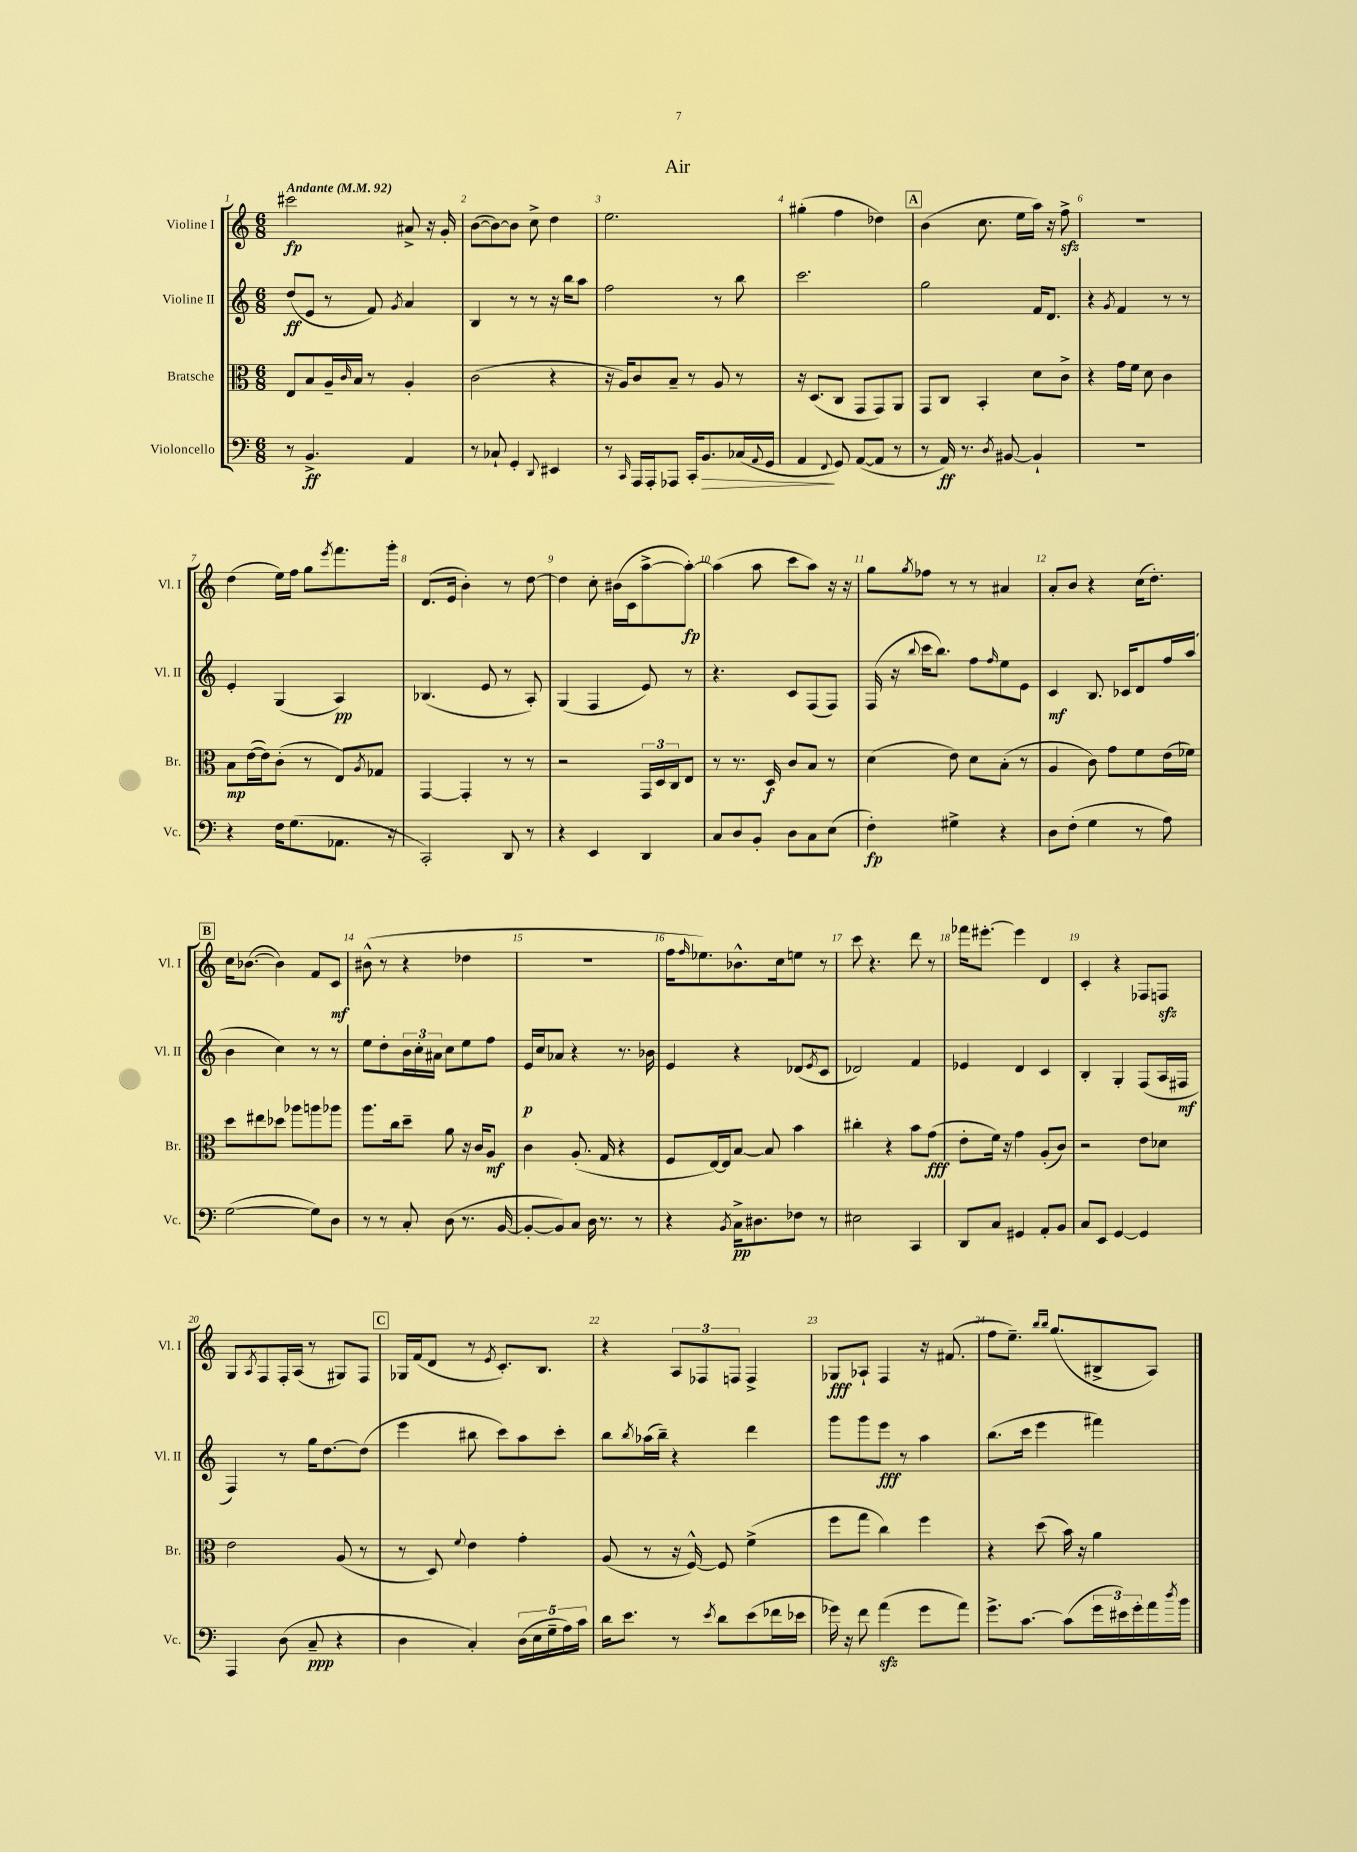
\header { title = "Air" }
<<
\new StaffGroup <<
\new Staff = "s0" \with { instrumentName = "Violine I" shortInstrumentName = "Vl. I" } {
    \clef treble \key c \major \numericTimeSignature \time 6/8 \tempo "Andante" 4 = 92
    cis'''2\fp ais'8-> r16 g'16-. |
    b'8~( b'8~) b'8 c''8-> d''4 |
    e''2. |
    gis''4-.( f''4 des''4) |
    \mark \markup { \box "A" } b'4( c''8. e''16 a''16) r16 f''8->\sfz |
    R2. |
    d''4( e''16) f''16 g''8 \acciaccatura { e'''8 } f'''8. g'''16-. |
    d'8.( e'16 b'4-.) r8 d''8~ |
    d''4 c''8-. bis'16( c'16 a''8~-> a''8~-.\fp) |
    a''4( a''8 c'''8 a''8) r16 r16 |
    g''8 \acciaccatura { g''8 } fes''8 r8 r8 ais'4 |
    a'8-. b'8 r4 c''16( d''8.-.) |
    \mark \markup { \box "B" } c''16 bes'8.~( bes'4) f'8 c'8\mf |
    bis'8-^( r8 r4 des''4 |
    R2. |
    f''16 \grace { f''16 } ees''8.) bes'8.-^ c''16 e''8 r8 |
    c'''8 r4. d'''8 r8 |
    fes'''16 eis'''8.~-. eis'''4 d'4 |
    c'4-. r4 fes8 f8\sfz |
    g8 \acciaccatura { a8 } f8 f16-. a16( r8 gis8) f8 |
    \mark \markup { \box "C" } ges16 f'16( d'8 r8 \acciaccatura { e'8 } c'8.-.) b8. |
    r4 \tuplet 3/2 { a8 fes8 f8 } f4-> |
    ges8\fff aes8-! f4 r16 fis'8.( |
    f''8 e''8.--) \grace { b''16 b''16 } g''8.( bis8-> a8) \bar "|." |
}
\new Staff = "s1" \with { instrumentName = "Violine II" shortInstrumentName = "Vl. II" } {
    \clef treble \key c \major \numericTimeSignature \time 6/8
    d''8\ff( e'8 r8 f'8) \acciaccatura { g'8 } a'4 |
    b4 r8 r8 r16 b''16 a''8 |
    f''2 r8 b''8 |
    c'''2. |
    \mark \markup { \box "A" } g''2 f'16 d'8. |
    r4 \acciaccatura { g'8 } f'4 r8 r8 |
    e'4-. g4( a4\pp) |
    bes4.( e'8 r8 a8-.) |
    g4( f4 e'8) r8 |
    r4. c'8 f8( f8) |
    f16( r16 \appoggiatura { b''8 } c'''16 b''8.) f''8 \grace { f''16 } e''8 e'8 |
    c'4\mf b8. ces'16 d'8 f''16 a''16( |
    \mark \markup { \box "B" } b'4 c''4) r8 r8 |
    e''8 d''8-. \tuplet 3/2 { b'16 c''16-. ais'16 } c''8 e''8 f''8 |
    e'16\p c''16 aes'8 r4 r8. bes'16 |
    e'4 r4 des'8( \acciaccatura { e'8 } c'8 |
    des'2) f'4 |
    ees'4 d'4 c'4 |
    b4-. g4-. f8( a16 fis16\mf |
    f4) r8 g''16 d''8.~ d''8( |
    \mark \markup { \box "C" } e'''4 bis''8 c'''8) a''8 c'''8-. |
    b''8 \acciaccatura { b''8 } aes''16( b''16--) r4 d'''4 |
    g'''8 g'''8 e'''8\fff r8 a''4 |
    b''8.( c'''16 e'''4 fis'''4) \bar "|." |
}
\new Staff = "s2" \with { instrumentName = "Bratsche" shortInstrumentName = "Br." } {
    \clef alto \key c \major \numericTimeSignature \time 6/8
    e8 b8 a16-- \grace { c'16 } b16 r8 a4-. |
    c'2( r4 |
    r16 a16) c'8 b8-- r8 a8 r8 |
    r16 d8.( c8 g,8 g,8) a,8 |
    \mark \markup { \box "A" } g,8 c8 b,4-. d'8 c'8-> |
    r4 g'16 f'16 d'8 c'4 |
    b8\mp e'16~( e'16) c'8-.( r8 e8) \acciaccatura { a8 } ges8 |
    g,4~ g,4-. r8 r8 |
    r2 \tuplet 3/2 { g,16 d16 c16 } e8 |
    r8 r8. d16\f c'8 b8 r8 |
    d'4( e'8) d'8 b8-.( r8 |
    a4 c'8) g'8 f'8 e'16( fes'16) |
    \mark \markup { \box "B" } d''8 eis''8 des''8 aes''8 a''8 aes''8 |
    a''8. c''16 d''8-- a'8 r16 c'16 a8\mf |
    c'4 a8.-.( g16 r4 |
    f8 e16~) e16 b8~ b8 b'4 |
    cis''4-. r4 b'8 g'8\fff( |
    e'8-. f'16) r16 g'4 a8-.( c'8) |
    r2 e'8 des'8 |
    e'2 a8( r8 |
    \mark \markup { \box "C" } r8 d8) \appoggiatura { f'8 } e'4 g'4-. |
    a8( r8 r16 f16~-^) f8 f'4->( |
    f''8 g''8 c''4) f''4 |
    r4 d''8( b'16) r16 a'4 \bar "|." |
}
\new Staff = "s3" \with { instrumentName = "Violoncello" shortInstrumentName = "Vc." } {
    \clef bass \key c \major \numericTimeSignature \time 6/8
    r8 b,4.->\ff a,4 |
    r8 ces8-! g,4-. \appoggiatura { d,8 } eis,4 |
    r8 \grace { c,16 } a,,16 a,,16-. aes,,8 c,16-. b,8.\> ces16( \appoggiatura { a,8 } g,16 |
    a,4\! \appoggiatura { f,8 } g,8) a,8~( a,8 r8 |
    \mark \markup { \box "A" } r8 a,16\ff) r8. \acciaccatura { d8 } bis,8~ bis,4-! |
    R2. |
    r4 f16 g8.( aes,8. r16 |
    c,2-.) d,8 r8 |
    r4 e,4 d,4 |
    c8 d8 b,8-. d8 c8 e8( |
    f4-.\fp) gis4-> r4 |
    d8 f8-.( g4 r8 a8) |
    \mark \markup { \box "B" } g2~( g8) d8 |
    r8 r8 c8-. d8( r8. b,16~ |
    b,8~-. b,8) c8 d16 r8. r8 |
    r4 \acciaccatura { b,8 } c16->\pp dis8. fes8 r8 |
    eis2 c,4 |
    d,8 c8 gis,4 a,8-. b,8 |
    c8 e,8 g,4~ g,4 |
    a,,4 d8( c8--\ppp r4 |
    \mark \markup { \box "C" } d4 c4-.) \tuplet 5/4 { d16( e16 g16-- a16) c'16 } |
    d'16 e'8. r8 \acciaccatura { e'8 } d'8 e'8( fes'16 ees'16 |
    ges'16) r16 f'8 a'4\sfz( ges'8 a'8) |
    g'8.-> c'8.~ c'8( \tuplet 3/2 { g'16 eis'16) g'16-. } a'16 \acciaccatura { d''8 } b'16 \bar "|." |
}
>>
>>
\layout { \context { \Score \override BarNumber.break-visibility = ##(#f #t #t) barNumberVisibility = #all-bar-numbers-visible } }
